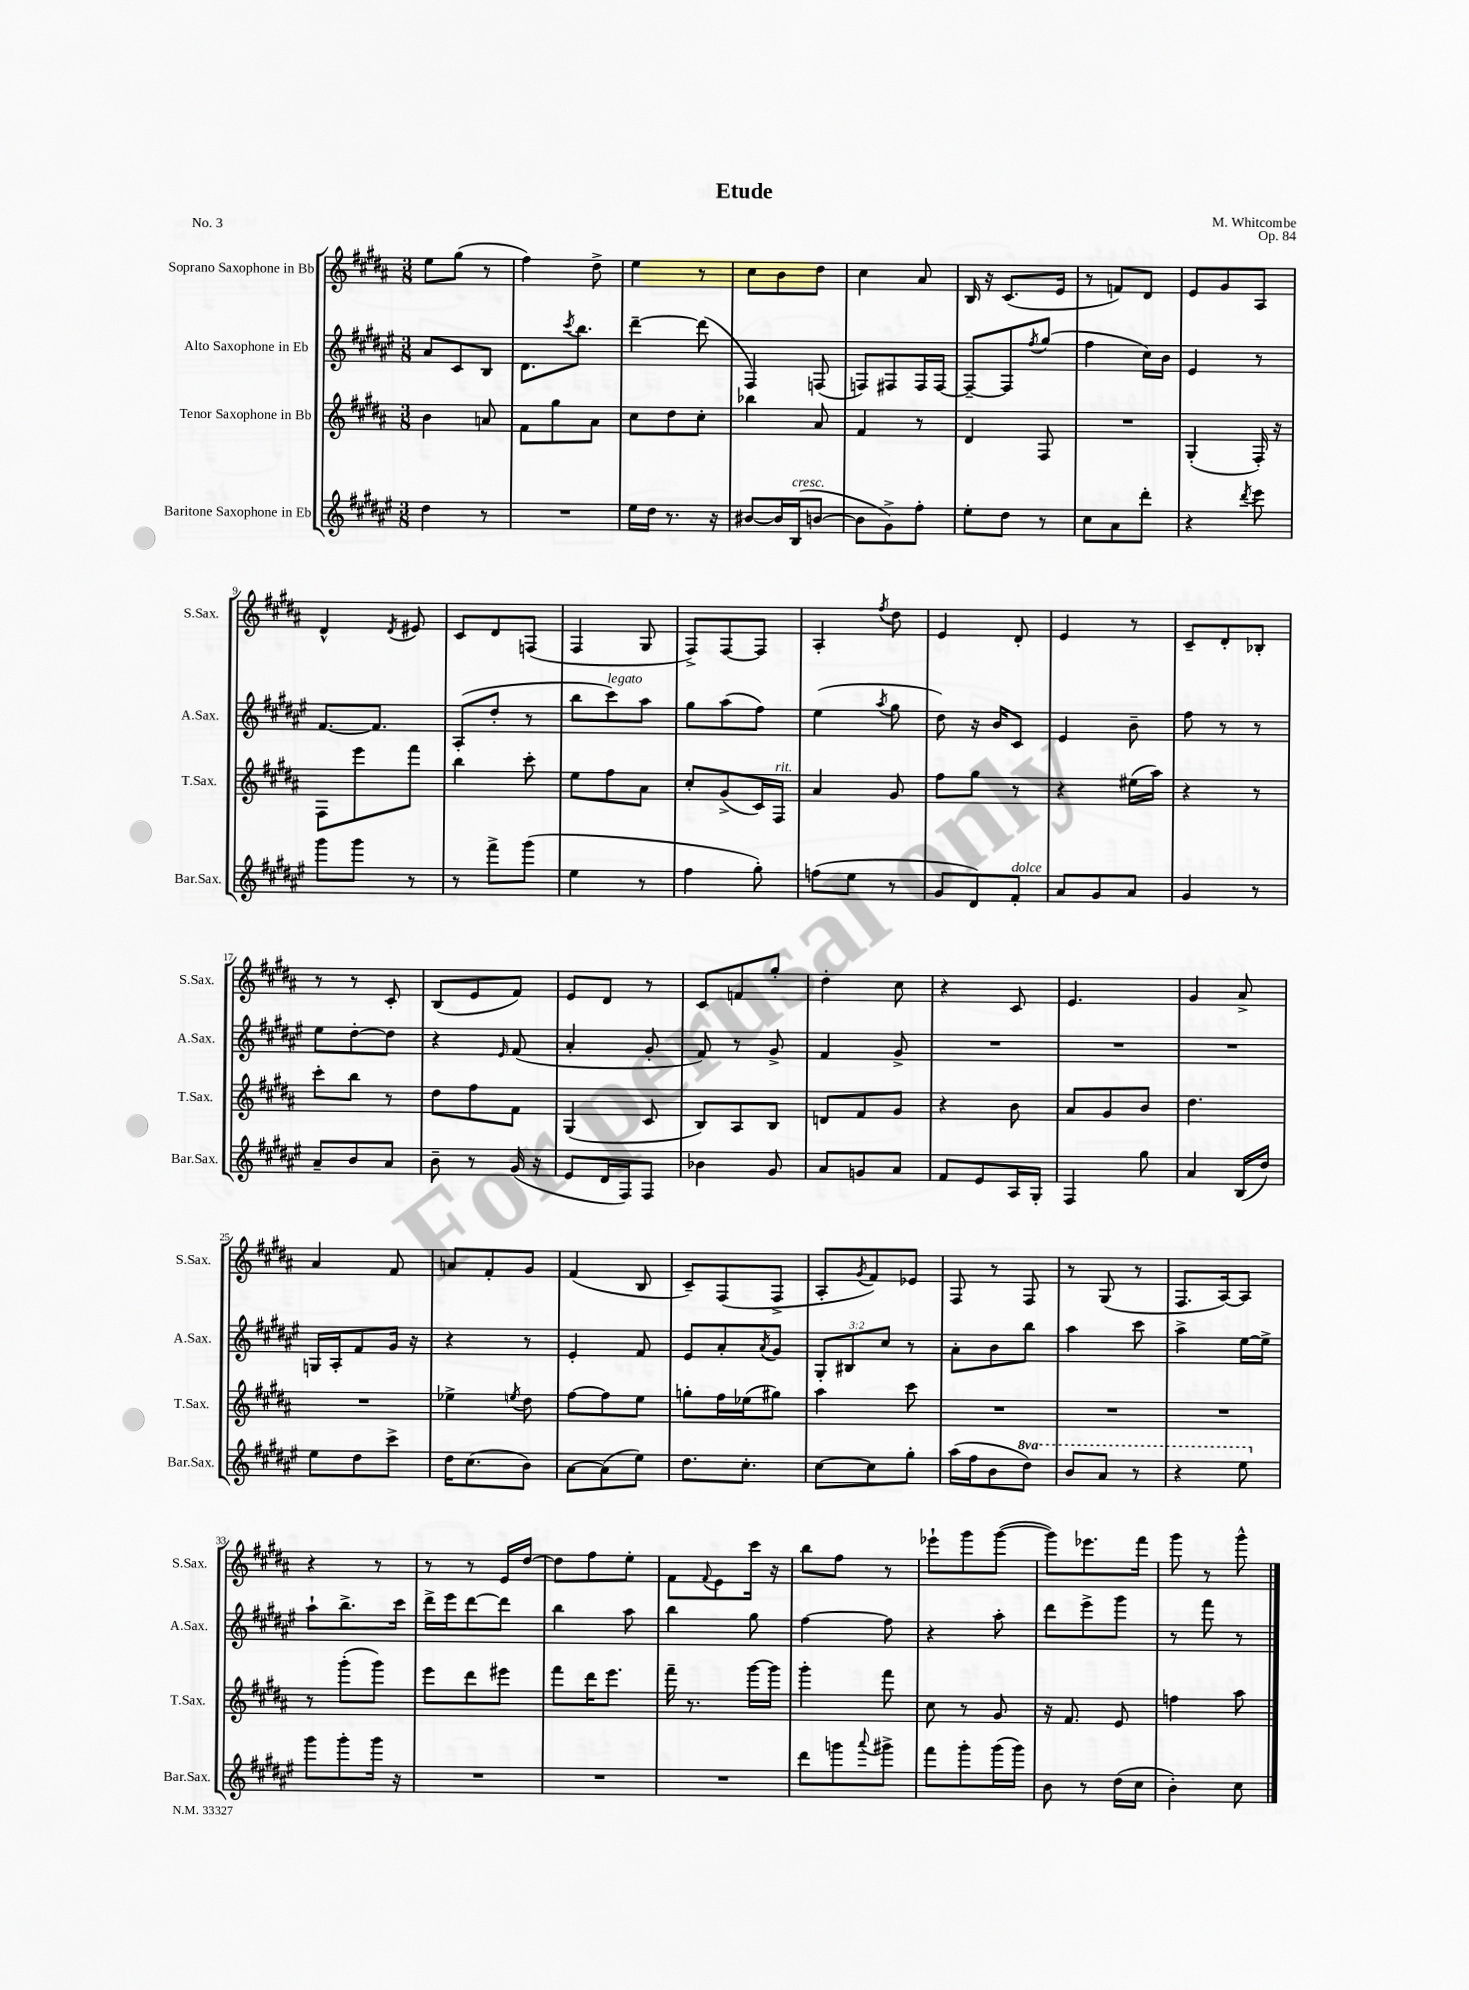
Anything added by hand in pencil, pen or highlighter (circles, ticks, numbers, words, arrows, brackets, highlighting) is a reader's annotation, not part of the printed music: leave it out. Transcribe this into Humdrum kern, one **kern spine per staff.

**kern	**kern	**kern	**kern
*staff4	*staff3	*staff2	*staff1
*clefG2	*clefG2	*clefG2	*clefG2
*k[f#c#g#d#a#e#]	*k[f#c#g#d#a#]	*k[f#c#g#d#a#e#]	*k[f#c#g#d#a#]
*M3/8	*M3/8	*M3/8	*M3/8
4dd#\	4b\	8a#/L	8ee\L
.	.	8c#/	(8gg#\J
8r	8a/	8B/J	8r
=	=	=	=
4.r	8f#\L	8.d#\L	4ff#\)
.	8gg#\	.	.
.	.	8qccc#/	.
.	.	8.bb\J	.
.	8a#\J	.	8dd#^\
=	=	=	=
16ee#\LL	8cc#\L	[4ddd#~\	4ee\
16dd#\JJ	.	.	.
8.r	8dd#\	.	.
.	8cc#'\J	(8ddd#\]	8r
16r	.	.	.
=	=	=	=
[8b#/L	4bb-\	4F#/)	8cc#\L
16b#/]L	.	.	8b\
(16B/J	.	.	.
[8b/J	8a#/	(8F/	8dd#\J
=	=	=	=
8b\]L	4f#/	8F/L)	4cc#\
8g#^\)	.	8F#/	.
8ff#'\J	8r	16F#/L	8a#/
.	.	[16F#/JJ	.
=	=	=	=
8ee#'\L	4d#/	8F#~/_L	16B/
.	.	.	16r
8dd#\J	.	8F#/]	(8.c#/L
.	.	8qff#/	.
8r	8F#/	(8gg#/J	.
.	.	.	16e/Jk
=	=	=	=
8cc#\L	4.r	4ff#\	8r
8a#\	.	.	8f/L)
8ddd#'\J	.	16cc#\LL)	8d#/J
.	.	16b\JJ	.
=	=	=	=
4r	(4G#'/	4e#/	8e/L
.	.	.	8g#/
8qddd#/	.	.	.
8eee#\	16F#'/)	8r	8A#/J
.	16r	.	.
=	=	=	=
8ggg#\L	8F#\L	[8.f#/L	4d#^^/
8ggg#\J	8eee\	.	.
.	.	8.f#/]J	.
.	.	.	8qd#/
8r	8fff#\J	.	8e#/
=	=	=	=
8r	4bb\	(8A#'/L	8c#/L
8fff#^\L	.	8dd#'/J	8d#/
(8ggg#\J	8ccc#'\	8r	(8F/J
=	=	=	=
4ee#\	8ee\L	8bb\L	4F#/
.	8ff#\	8ccc#\)	.
8r	8a#\J	8aa#\J	8G#/
=	=	=	=
4ff#\	8cc#'/L	8gg#\L	8F#^/L)
.	(8g#^/	(8aa#\	[8F#/
8gg#'\)	16c#/L)	8ff#\J)	8F#/]J
.	16F#/JJ	.	.
=	=	=	=
(8ff\L	4a#/	(4ee#\	4A#'/
8ee#\J	.	.	.
.	.	8qaa#/	8qff#/
8r	8g#/	8gg#\	8dd#\
=	=	=	=
8g#/L	8ff#\L	8dd#\)	4e/
8d#/)	8gg#\J	16r	.
.	.	16b/LK	.
8f#'/J	8r	8c#/J	8d#'/
=	=	=	=
8a#/L	4r	4e#/	4e/
8g#/	.	.	.
8a#/J	(16ee#\LL	8b~\	8r
.	16aa#\JJ)	.	.
=	=	=	=
4g#/	4r	8ff#\	8c#~/L
.	.	8r	8d#'/
8r	8r	8r	8B-'/J
=	=	=	=
8a#~/L	8ccc#'\L	8ee#\L	8r
8b/	8bb\J	[8dd#'\	8r
8a#/J	8r	8dd#\]J	8c#'/
=	=	=	=
8b~\	8dd#\L	4r	(8B/L
8r	8ff#\	.	8e/
.	.	16qqe#/	.
(16g#/	8f#\J	(8f#/	8f#/J)
16r	.	.	.
=	=	=	=
8e#/L	(4G#/	4a#'/	8e/L
16d#/L	.	.	8d#/J
16F#/J)	.	.	.
8F#/J	8c#/	8g#'/	8r
=	=	=	=
4b-\	8B/L)	8f#/)	8c#/L
.	8A#/	8r	8f/
8g#/	8B/J	8g#^/	8gg#'/J
=	=	=	=
8a#/L	8d/L	4f#/	4dd#'\
8g/	8f#/	.	.
8a#/J	8g#/J	8g#^/	8cc#\
=	=	=	=
8f#/L	4r	4.r	4r
8e#/	.	.	.
16A#/L	8b\	.	8c#/
16G#'/JJ	.	.	.
=	=	=	=
4F#/	8a#/L	4.r	4.e/
.	8g#/	.	.
8gg#\	8b/J	.	.
=	=	=	=
4a#/	4.dd#\	4.r	4g#/
(16B/LL	.	.	8a#^/
16dd#/JJ)	.	.	.
=	=	=	=
8ee#\L	4.r	16G/LL	4a#/
.	.	16A#'/J	.
8dd#\	.	8f#/	.
8ccc#^\J	.	16g#/Jk	8f#/
.	.	16r	.
=	=	=	=
16dd#\LK	4ee-^\	4r	8a/L
(8.cc#\	.	.	.
.	.	.	8f#'/
.	8qee/	.	.
8b\J)	8dd#\	8r	8g#/J
=	=	=	=
[8a#\L	[8ff#\L	4e#'/	(4f#/
(8a#\]	8ff#\]	.	.
8ee#\J)	8ee\J	8f#/	8B/
=	=	=	=
8.dd#\L	8gg'\L	8e#/L	8c#~/L)
.	16ff#\L	8a#'/	(8F#/
8.cc#'\J	(16ee-\J	.	.
.	.	8qa#/	.
.	8gg#\J)	8g#/J	8F#^/J
=	=	=	=
[8cc#\L	4aa#\	12G#'/L	8A#'/L
.	.	12B#/	.
.	.	.	8qg#/
8cc#\]	.	.	8f#/)
.	.	12cc#/J	.
8gg#'\J	8ccc#\	8r	8e-/J
=	=	=	=
(16aa#\LL	4.r	8a#'\L	8F#/
16ff#\J	.	.	.
8b\	.	8b\	8r
8ddd#\J)	.	8bb\J	8F#/
=	=	=	=
8bb/L	4.r	4aa#\	8r
8aa#/J	.	.	(8G#/
8r	.	8ccc#\	8r
=	=	=	=
4r	4.r	4aa#^\	8.F#/L
.	.	.	[16A#/k)
8eee#\	.	[16ee#\LL	8A#/]J
.	.	16ee#^\]JJ	.
=	=	=	=
8ggg#\L	8r	8aa#`\L	4r
8ggg#'\	(8ggg#'\L	8.bb^\	.
16ggg#\Jk	8ggg#\J)	.	8r
16r	.	16ccc#\Jk	.
=	=	=	=
4.r	8eee\L	16ddd#^\LL	8r
.	.	16eee#\J	.
.	8ddd#\	[8ddd#\	8r
.	8eee#\J	8ddd#\]J	16e/LL
.	.	.	[16dd#/JJ
=	=	=	=
4.r	8fff#\L	4bb\	8dd#\]L
.	16ddd#\K	.	8ff#\
.	8.eee\J	.	.
.	.	8aa#\	8ee'\J
=	=	=	=
4.r	16fff#~\	4bb\	8f#\L
.	8.r	.	.
.	.	.	8qqf#/
.	.	.	8e\
.	[16ggg#\LL	8gg#\	16ccc#\Jk
.	16ggg#\]JJ	.	16r
=	=	=	=
8ddd#\L	4ggg#'\	[4ff#\	8bb\L
8ggg\	.	.	8ff#\J
8qqaaa#/	.	.	.
8ggg#^\J	8fff#\	8ff#\]	8r
=	=	=	=
8fff#\L	8cc#\	4r	8eee-`\L
8ggg#'\	8r	.	8ggg#\
(16ggg#\L	8g#/	8aa#'\	([8ggg#\J
16ggg#\JJ)	.	.	.
=	=	=	=
8b\	16r	8ddd#\L	8ggg#\]L)
.	8.f#/	.	.
8r	.	8eee#^\	8.eee-\
(16dd#\LL	8e/	8ggg#\J	.
16cc#\JJ	.	.	16fff#\Jk
=	=	=	=
4b'\)	4ff\	8r	8ggg#\
.	.	8fff#\	8r
8cc#\	8aa#\	8r	8ggg#^^\
==	==	==	==
*-	*-	*-	*-
